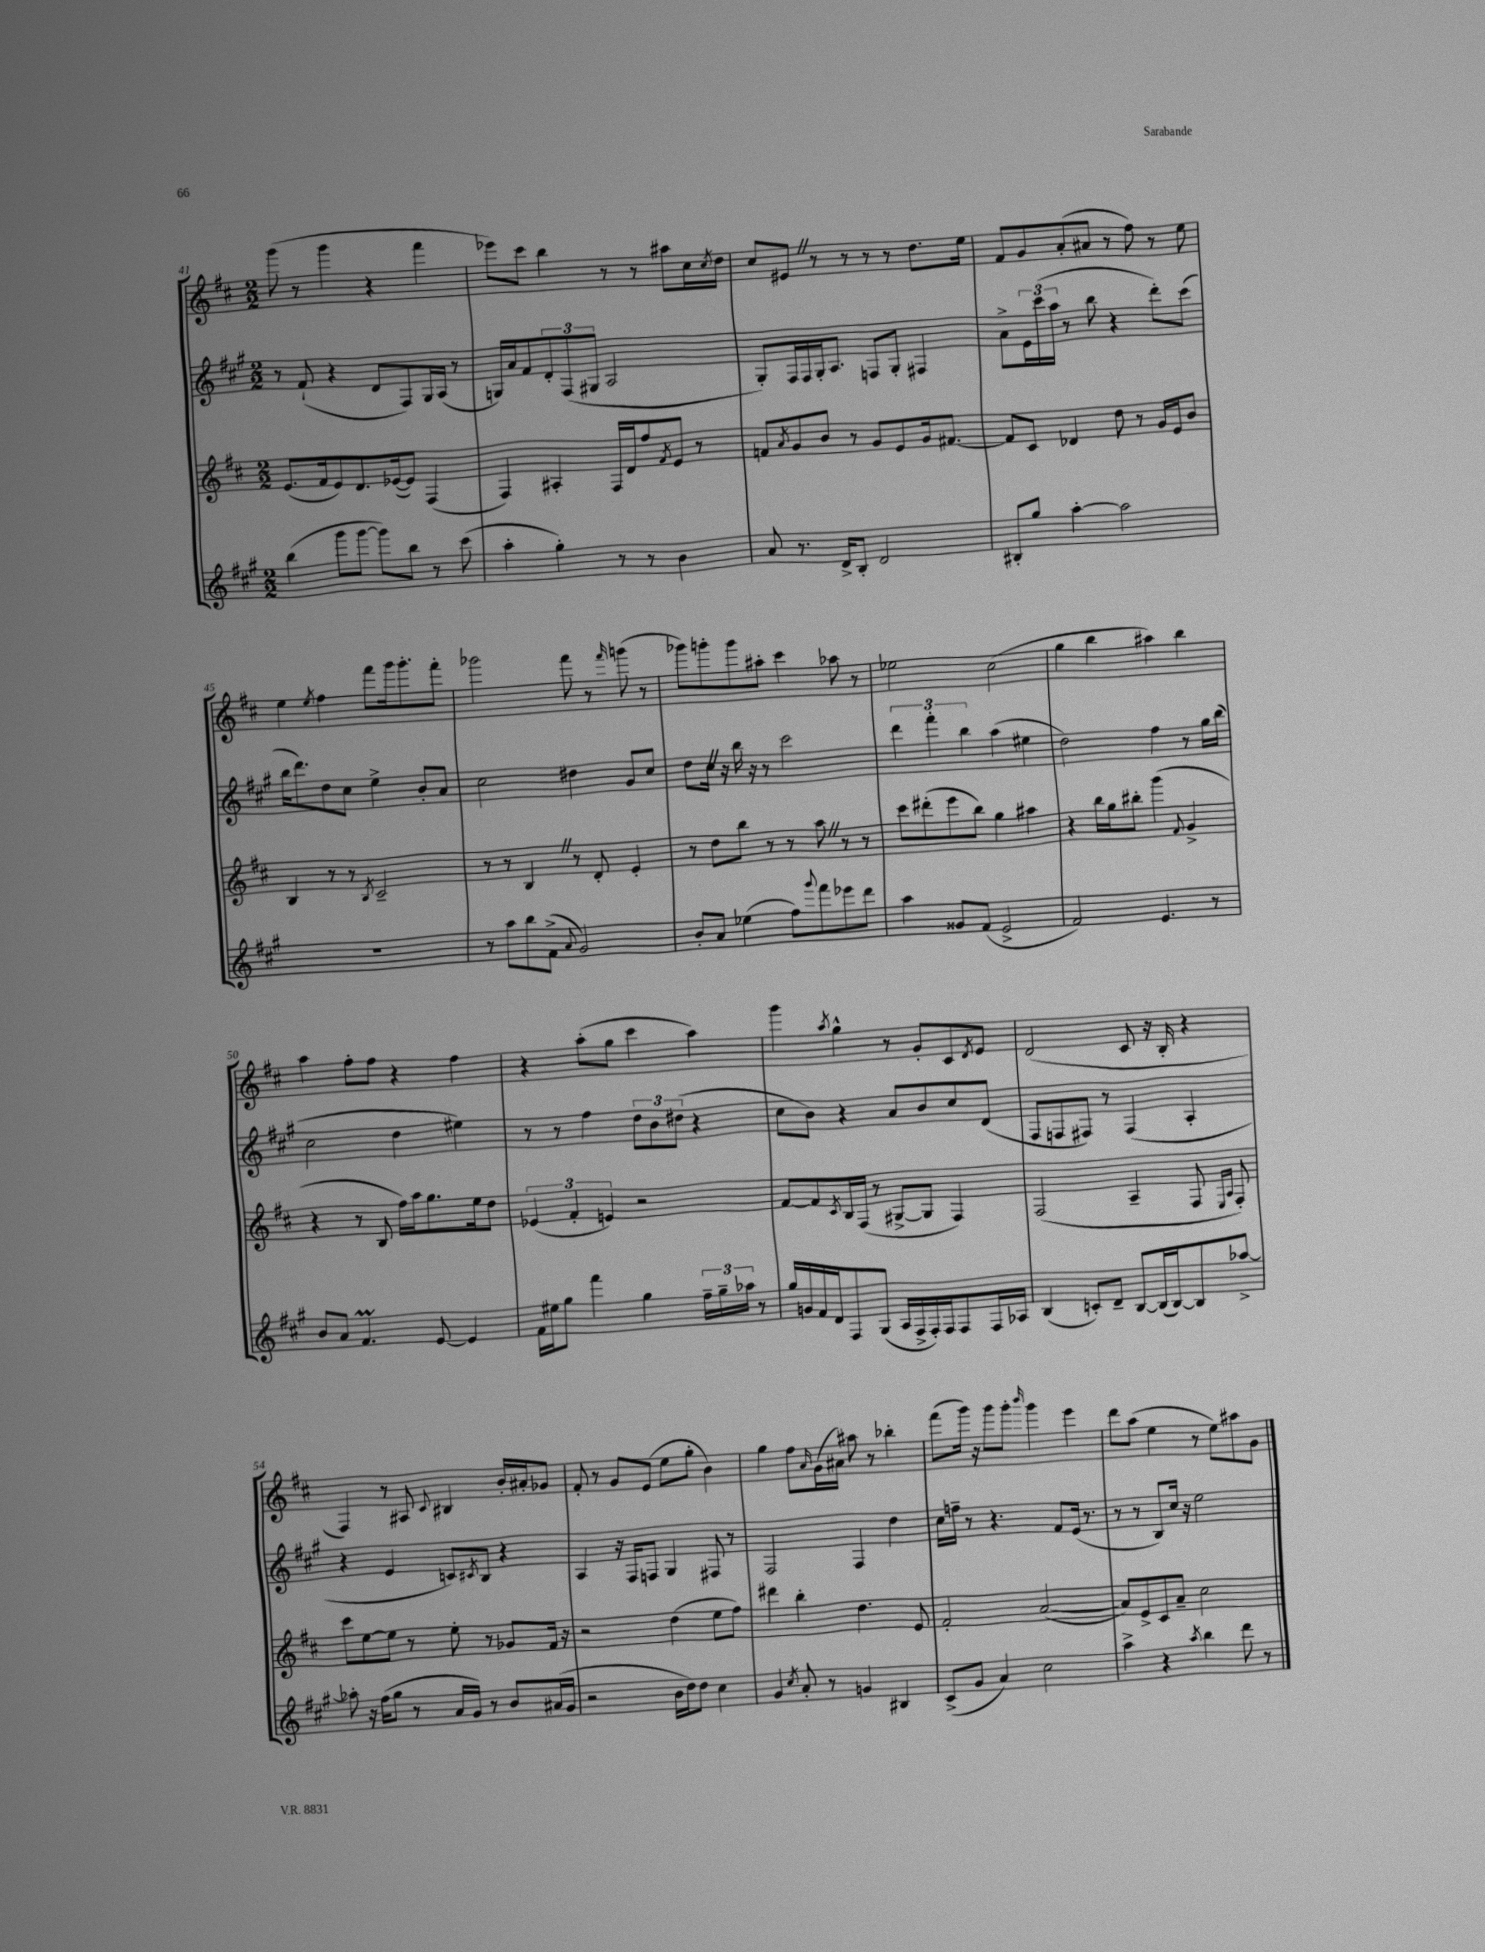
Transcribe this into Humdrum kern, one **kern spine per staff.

**kern	**kern	**kern	**kern
*staff4	*staff3	*staff2	*staff1
*clefG2	*clefG2	*clefG2	*clefG2
*k[f#c#g#]	*k[f#c#]	*k[f#c#g#]	*k[f#c#]
*M2/2	*M2/2	*M2/2	*M2/2
(4bb\	(8.e/L	8r	(8ggg\
.	.	(8f#`/	8r
.	16f#/k	.	.
8ggg#\L	8e/)	4r	4ggg\
[8ggg#\J	8.d/	.	.
8ggg#\]L)	.	8d/L	4r
.	([16e-/k	.	.
8bb\J	8e-/]J)	8F#/)	.
8r	(4F#/	16G#/L	4fff#\
.	.	(16A/JJ	.
(8ccc#\	.	8r	.
=	=	=	=
4aa'\	4F#/)	16G/LL)	8eee-\L)
.	.	16a/J	.
.	.	8f#/	8ccc#\J
4gg#'\)	4A#'/	12d'/	4bb\
.	.	(12F#/	.
.	.	12G#/J	.
8r	16F#/LL	2A/	8r
.	16d/J	.	.
8r	8ff#/	.	8r
.	8qf#/	.	.
4b\	8e/J	.	8aa#\L
.	8r	.	16cc#\L
.	.	.	8qcc#/
.	.	.	16dd\JJ
=	=	=	=
8a/	8f/L	8G#'/L)	8cc#/L
.	8qa/	.	.
8.r	8g/	16F#/L	8e#/J
.	.	16F#/	.
.	8b/J	16G#'/J	8r
16d^/LK	.	8.A/J	.
8B'/J	8r	.	8r
2d/	8g/L	8F/L	8r
.	8e/	8G#'/J	8r
.	16g/k	4F#/	8.dd\L
.	[8.f#/J	.	.
.	.	.	16ee\Jk
=	=	=	=
8B#'/L	8f#/]L	8a^\L	8f#/L
8gg#/J	8c#/J	24e\L	8g/
.	.	(24ccc#\	.
.	.	24aa\JJ	.
[4aa'\	4d-/	8r	(8a'/
.	.	8bb\	8a#/J
2aa\]	8dd\	4r	8r
.	8r	.	8ff#\)
.	16g/LL	8ddd'\L)	8r
.	16e/J	.	.
.	8b/J	(8ccc#\J	8ee\
=	=	=	=
1r	4B/	16bb\LK	4ee\
.	.	8.ddd\)	.
.	.	.	8qee/
.	8r	8dd\	4ff#\
.	8r	8cc#\J	.
.	8qB/	.	.
.	2c#~/	4ee^\	8fff#\L
.	.	.	16ggg\k
.	.	.	8.ggg'\
.	.	8b'/L	.
.	.	8a/J	8fff#'\J
=	=	=	=
8r	8r	2cc#\	2ggg-\
8aa\L	8r	.	.
8bb\	4B/	.	.
(8f#^\J	.	.	.
8qqa/	.	.	.
2g#/)	8r	4dd#\	8fff#\
.	8d'/	.	8r
.	.	.	16qqfff#/
.	4e'/	8g#/L	(8ggg\
.	.	8cc#/J	8r
=	=	=	=
8b'/L	8r	8dd\L	8ggg-\L)
8a/J	8dd\L	16cc#\Jk	8ggg'\
.	.	16r	.
(4ee-\	8bb\J	16bb\	8ggg\
.	.	16r	.
.	8r	8r	8aa#'\J
8ff#\L)	8r	2ccc#\	4ccc#\
8qqggg#/	.	.	.
8fff#\	8aa\	.	.
8eee-\	8r	.	8aa-\
8ddd\J	8r	.	8r
=	=	=	=
4aa\	8ccc#\L	6ddd\	2ee-\
.	(8ddd#'\	.	.
.	.	6fff#'\	.
8g##/L	8eee\	.	.
.	.	6bb\	.
(8f#/J	8bb\J)	.	.
2e^/	4gg\	(4aa\	(2cc#\
.	4aa#\	4ee#\	.
=	=	=	=
2f#/)	4r	2dd\)	4gg\
.	16bb\LL	.	4bb\
.	16gg\J	.	.
.	8bb#'\J	.	.
4.e/	(4ggg\	4ff#\	4aa#\)
.	8qqf#/	.	.
.	4g^/	8r	4bb\
8r	.	16gg#\LL	.
.	.	(16bb\JJ	.
=	=	=	=
8b/L	4r	2cc#\	4aa\
8a/J	.	.	.
4.f#/	8r	.	8ff#'\L
.	8B/	.	8ff#\J
.	16ff#\LL)	4dd\	4r
.	16aa\J	.	.
[8e/	8.gg\	.	.
4e/]	.	4ee#\)	4ff#\
.	16ee\k	.	.
.	8dd\J	.	.
=	=	=	=
16f#\LL	(6e-/	8r	4r
16ee#\J	.	.	.
8gg#\J	.	8r	.
.	6f#'/	.	.
4fff#\	.	4ff#\	(8aa'\L
.	6e/)	.	.
.	.	.	8gg\J
4gg#\	2r	12dd\L	4ccc#\
.	.	12b\	.
.	.	(12dd#\J	.
24ff#~\LL	.	4r	4aa\)
24gg#~\	.	.	.
24aa-\JJ	.	.	.
8r	.	.	.
=	=	=	=
16gg#/LL	[8f#/L	8cc#\L	4ggg\
16g/	.	.	.
16f#/	8f#/]	8b\J)	.
16d/J	.	.	.
.	8qc#/	.	8qaa/
8F#/	16B/L	4r	4gg^^\
.	(16F#/JJ	.	.
(8G#/J	8r	.	.
16A/LL	[8G#^/L	8a/L	8r
16F#^/	.	.	.
16F#'/)	8G#/]J	8b/	8g'/L
16F#/J	.	.	.
8F#/	4F#/)	8cc#/	8c#/
.	.	.	8qd/
16F#/L	.	(8d/J	8e/J
16A-/JJ	.	.	.
=	=	=	=
(4B/	(2F#/	8F#/L	(2d/
.	.	8F/	.
8c'/L)	.	8F#/J)	.
8d~/J	.	8r	.
[8B/L	4A~/	(4F#/	8c#/
(16B/]L	.	.	16r
[16B/J)	.	.	16B'/
8B/]	8F#/	4A'/	4r
.	16qqE/LL	.	.
.	16qqA/JJ	.	.
[8aa-^/J	8F#'/)	.	.
=	=	=	=
8aa-'\]	8ccc#\L	4r	4F#/)
16r	[8ee\	.	.
(16ff#\LK	.	.	.
8gg#\J	8ee\]J	4e/	8r
8r	8r	.	8A#/
.	.	.	8qqc#/
16a/LL	8ee'\	8c/L)	4B#/
16g#/JJ)	.	.	.
.	.	8qc#/	.
8r	8r	8B/J	.
8b/L	8g-/L	4r	16b'/LL
.	.	.	16a#'/J
(16a#/L	16f#/Jk	.	8g-/J
16g#/JJ	16r	.	.
=	=	=	=
2r	2r	4A/	8f#'/
.	.	.	8r
.	.	16r	8g/L
.	.	16F#/LK	.
.	.	8F/J	(8e/J
16b\LL	(4dd\	4G#/	8ee\L
16dd\J)	.	.	.
8dd\J	.	.	8gg'\J
4cc#\	8ee\L	8F#/	4b\)
.	8ff#\J)	8r	.
=	=	=	=
4g#/	4ddd#\	2F#/	4gg\
8qcc#/	.	.	.
8a'/	4bb'\	.	8ff#\L
.	.	.	16qqa/
8r	.	.	(16g\L
.	.	.	16a#\JJ)
4g/	4.dd\	4F#/	8aa#\
.	.	.	8r
4B#/	.	4dd\	4bb-'\
.	8e/	.	.
=	=	=	=
(8c#^/L	2f#'/	16cc#\LL	(8fff#\L
.	.	16ff~\JJ	.
8g#/J	.	8r	16ggg\Jk)
.	.	.	16r
4a/)	.	4.r	8ggg\L
.	.	.	8ggg'\J
.	.	.	16qqbbb/
2cc#\	([2a/	.	4ggg\
.	.	8f#/L	.
.	.	(16e/Jk	4eee\
.	.	8.r	.
=	=	=	=
4aa^\	8a/]L)	8r	8ddd\L
.	8e^/	8r	(8aa\J
4r	8c#/	8B/L)	4ee\
.	8a~/J	16cc#/Jk	.
.	.	16r	.
8qaa/	.	.	.
4bb\	2cc#\	2ee\	8r
.	.	.	8ee\L)
8ddd\	.	.	8aa#\
8r	.	.	8g\J
==	==	==	==
*-	*-	*-	*-
